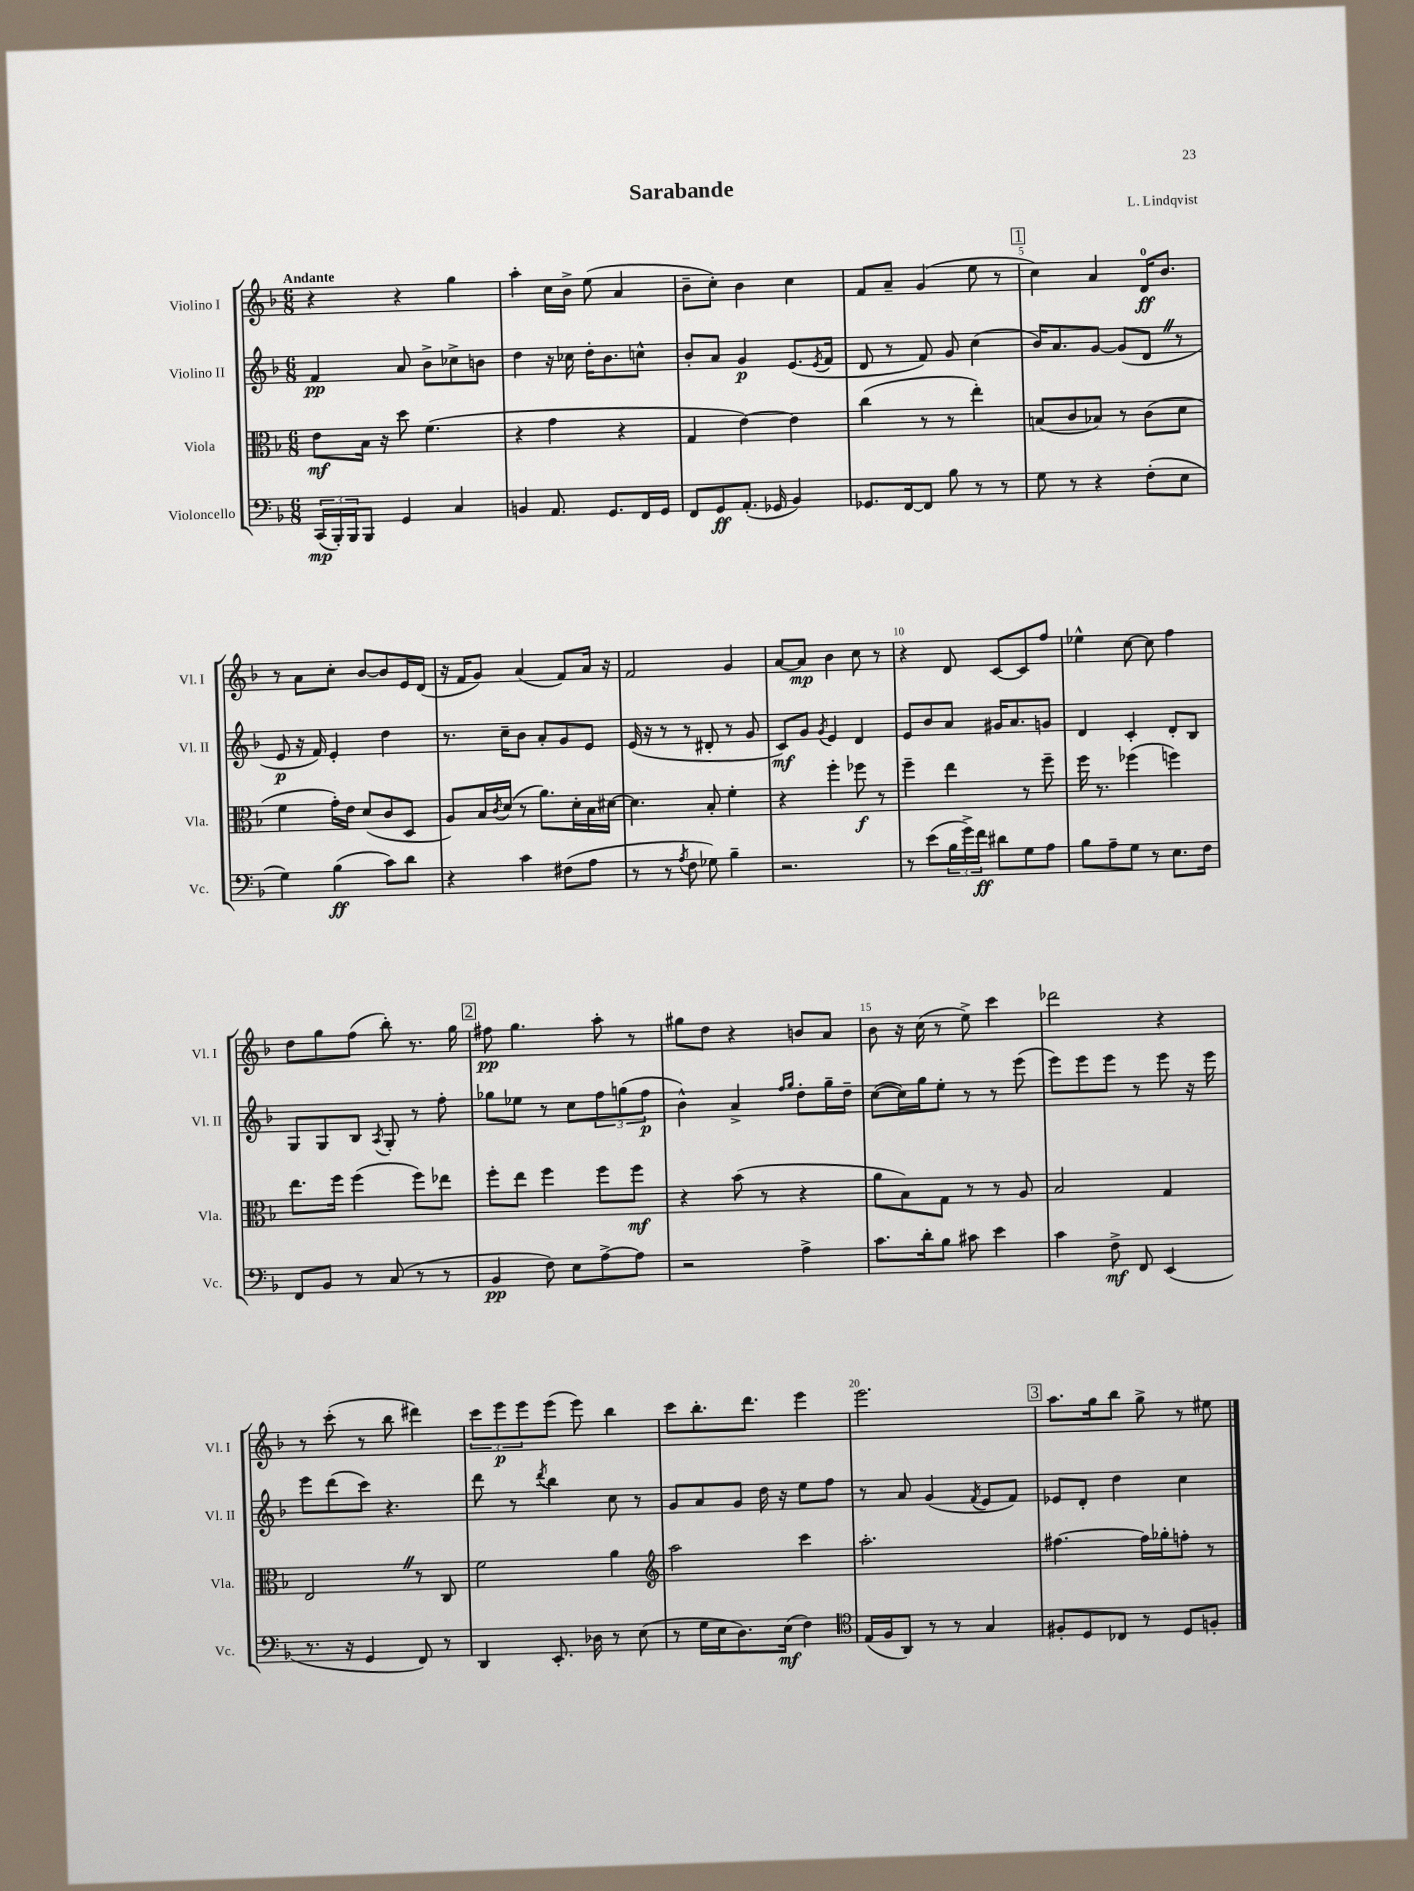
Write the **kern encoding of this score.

**kern	**kern	**kern	**kern
*staff4	*staff3	*staff2	*staff1
*clefF4	*clefC3	*clefG2	*clefG2
*k[b-]	*k[b-]	*k[b-]	*k[b-]
*M6/8	*M6/8	*M6/8	*M6/8
(24CC	8e	4f	4r
24BBB-')	.	.	.
24BBB-	.	.	.
8BBB-	16B-	.	.
.	16r	.	.
4GG	8dd	8a	4r
.	(4.f	8b-^	.
4C	.	8cc-^	4gg
.	.	8b	.
=	=	=	=
4BB	4r	4dd	4aa'
8.AA	4g	16r	16cc
.	.	16cc-	16b-^
.	.	16dd'	(8ee
8.GG	.	8.b-	.
.	4r	.	4a
16FF	.	8cc^^	.
16GG	.	.	.
=	=	=	=
8FF	4G	8b-'	8b-~
8GG	.	8a	8cc')
(8.AA'	[4e)	4g	4b-
16GG-	.	.	.
4BB-)	4e]	(8.e	4cc
.	.	8qe	.
.	.	16f	.
=	=	=	=
8.GG-	(4cc	8d	8f
.	.	8r	8a~
[16FF	.	.	.
8FF]	8r	8f)	(4g
8B-	8r	8g	.
8r	4ee')	(4cc	8ee
8r	.	.	8r
=	=	=	=
8G	(8B	16b-)	4cc)
.	.	8.a	.
8r	8c	.	.
4r	8B-)	[8g	4a
.	8r	(8g]	.
(8F'	(8c	8d	16d
.	.	.	8.b-
8E	8d	8r	.
=	=	=	=
4G)	4f	8e	8r
.	.	16r	8a
.	.	16f)	.
(4B-	16g')	4e'	8cc'
.	16e	.	.
.	(8d	.	[8b-
8c)	8c	4dd	8b-]
8d	8D	.	16e
.	.	.	(16d
=	=	=	=
4r	8A)	8.r	16r
.	.	.	16f
.	16B-	.	8g)
.	8qc	.	.
.	(16d	16cc~	.
4c	8r	8b-	(4a
.	8.a)	8a'	.
(8F#	.	8g	8f)
.	16d'	.	.
8A	16B-	8e	16a
.	[16d#	.	16r
=	=	=	=
8r	4.d#]	(16e	2f
.	.	16r	.
8r	.	8r	.
8qA	.	.	.
8F	.	8r	.
8G-)	8B-'	8d#'	.
4B-~	4f'	8r	4g
.	.	8g	.
=	=	=	=
2.r	4r	8c)	[8a
.	.	8g	8a]
.	.	8qg	.
.	4ff'	4e	4b-
.	8ff-	4d	8cc
.	8r	.	8r
=	=	=	=
8r	4ff~	8e	4r
(8e	.	8b-	.
24B-	4ee	8a	8d
24g^)	.	.	.
24f	.	.	.
8d#	.	16g#	[8c
.	.	8.a	.
8G	8r	.	8c]
8A	8ff~	8g	8ff
=	=	=	=
8B-	16ff	4d	4ee-^^
.	8.r	.	.
8A~	.	.	.
8G	(4ff-	4c'	[8cc
8r	.	.	8cc]
8.E	4ff)	8d'	4ff
.	.	8B-	.
16F	.	.	.
=	=	=	=
8FF	8.ee	8G	8dd
8BB-	.	8G	8gg
.	16ff	.	.
8r	(4ff	8B-	(8ff
.	.	8qA	.
(8C	.	8G'	8bb-')
8r	8ff)	8r	8.r
8r	8ee-	8ff'	.
.	.	.	16gg
=	=	=	=
4BB-	8ff'	8gg-	8ff#
.	8ee	8ee-	4.gg
8F)	4ff	8r	.
8E	.	8cc	.
[8A^	8ff	12ff	8aa'
.	.	(12gg	.
8A]	8ff	.	8r
.	.	12ff	.
=	=	=	=
2r	4r	4b-^^)	8gg#
.	.	.	8dd
.	(8b-	4a^	4r
.	8r	.	.
.	.	16qqff	.
.	.	16qqgg	.
4A^	4r	8dd'	8b
.	.	16gg~	8a
.	.	16dd~	.
=	=	=	=
8.c	8a	([8cc	8b-
.	8B-)	16cc])	16r
16d'	.	16gg	(16cc
8B-	8G	8ee'	8r
8c#	8r	8r	8ee^)
4e	8r	8r	4ccc
.	8A	(8eee	.
=	=	=	=
4c	2B-	8eee)	2ddd-
.	.	8eee	.
8F^	.	8eee	.
8FF	.	8r	.
(4EE	4G	8eee	4r
.	.	16r	.
.	.	16eee	.
=	=	=	=
8.r	2E	8eee	8r
.	.	(8ddd	(8ccc'
16r	.	.	.
4GG	.	8ccc)	8r
.	.	4.r	8bb-
8FF)	8r	.	4ddd#)
8r	8C	.	.
=	=	=	=
4DD	2f	8ddd	12ccc
.	.	.	12eee
.	.	8r	.
.	.	.	12eee
.	.	8qddd	.
8.EE'	.	4bb-	(8eee
.	.	.	8eee)
16D-	.	.	.
8r	4a	8cc	4bb-
(8E	.	8r	.
=	=	=	=
*	*clefG2	*	*
8r	2aa	8g	8ccc
16G	.	8a	8.bb-'
16E	.	.	.
8.D)	.	8g	.
.	.	.	8.ddd
.	.	16dd	.
(16E	.	16r	.
4F)	4ccc	8ee	4eee
.	.	8ff	.
=	=	=	=
*clefC4	*	*	*
(16E	2.aa'	8r	2.eee
16F	.	.	.
8AA)	.	8a	.
8r	.	(4g	.
8r	.	.	.
.	.	8qf	.
4G	.	8e	.
.	.	8f)	.
=	=	=	=
8F#'	[4.ff#	8e-	8.aa
8D	.	8d'	.
.	.	.	16gg
8C-	.	4dd	8bb-
8r	16ff#]	.	8gg^
.	16gg-'	.	.
8D	8ff'	4cc	8r
8F'	8r	.	8ee#
==	==	==	==
*-	*-	*-	*-
